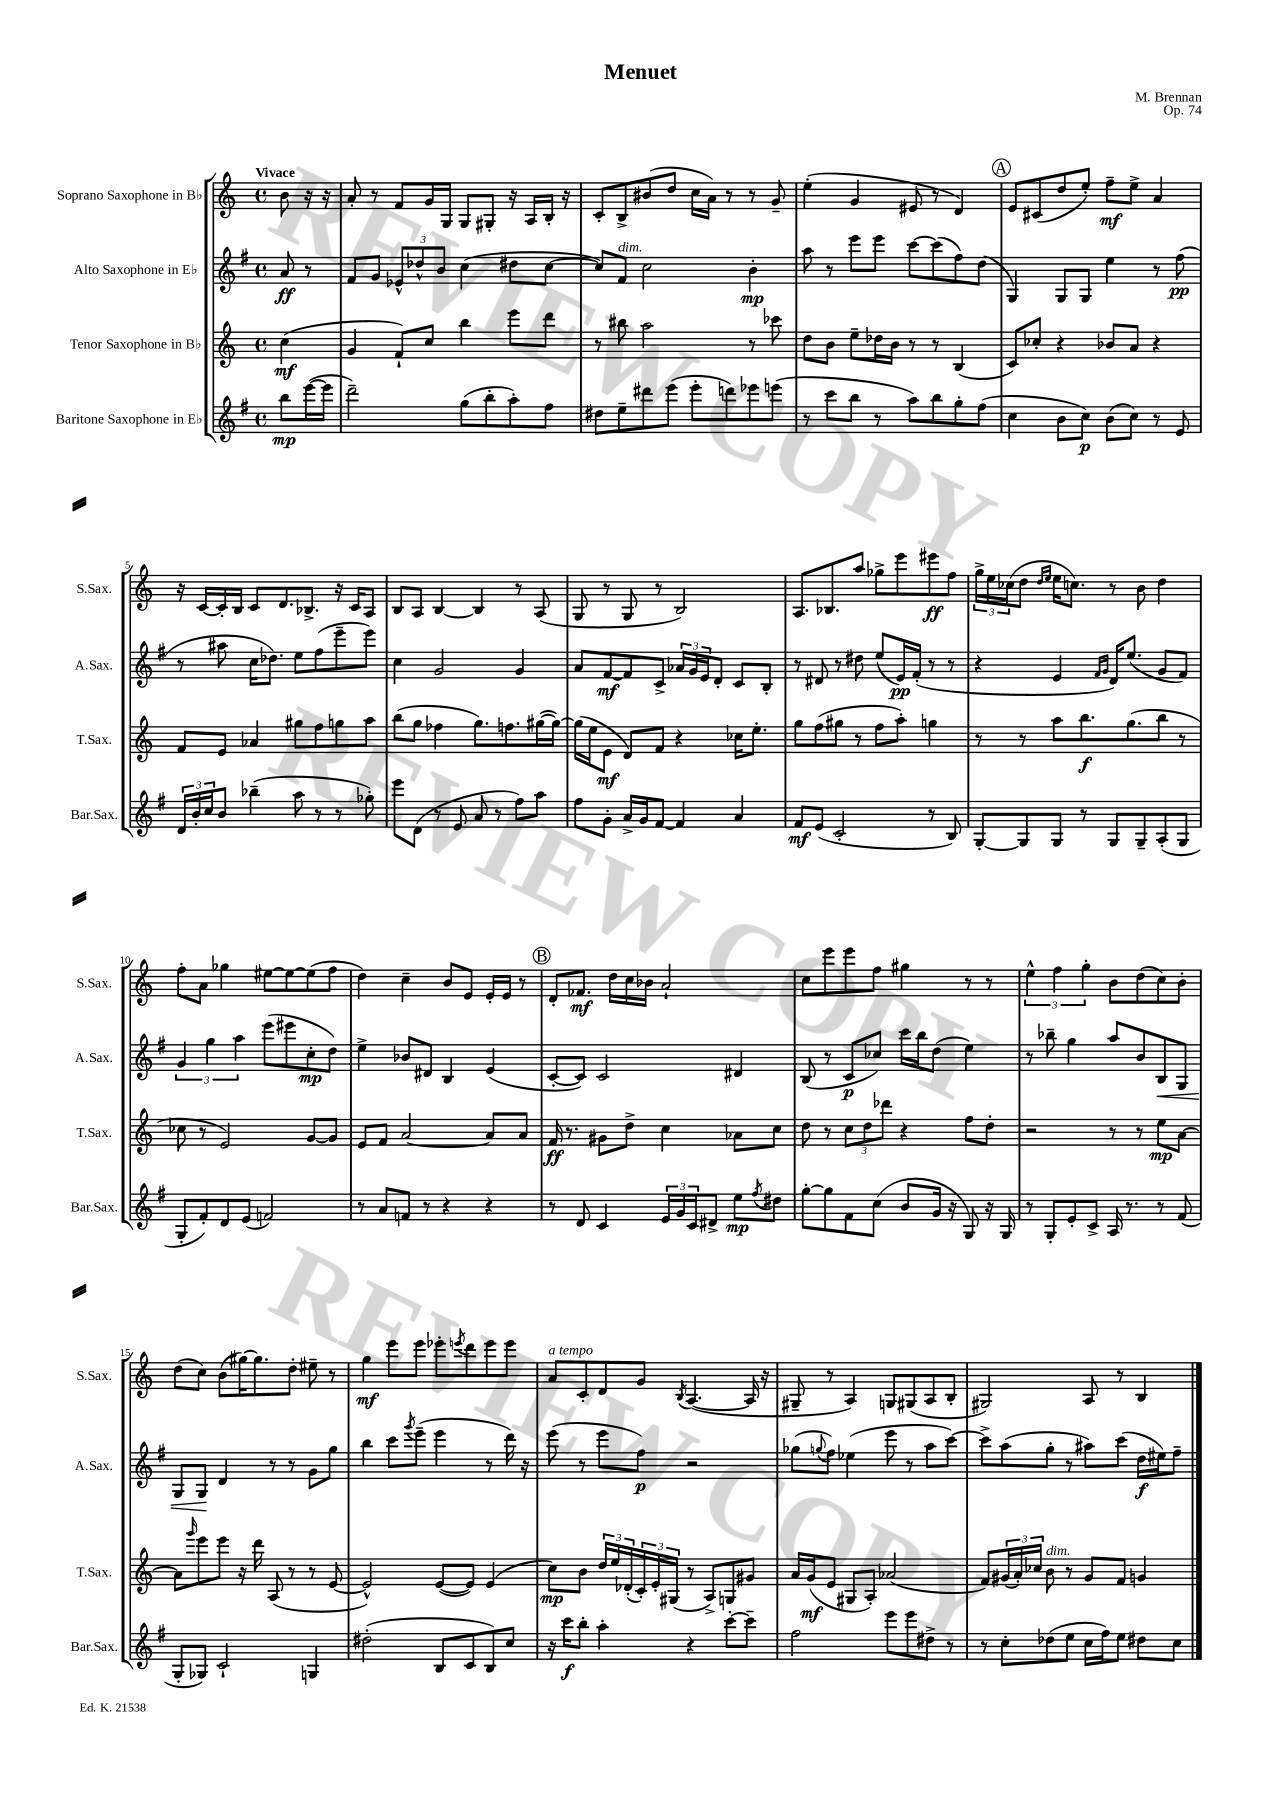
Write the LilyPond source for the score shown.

\header { title = "Menuet" composer = "M. Brennan" opus = "Op. 74" }
<<
\new StaffGroup <<
\new Staff = "s0" \with { instrumentName = "Soprano Saxophone in Bb" shortInstrumentName = "S.Sax." } {
    \clef treble \key c \major \defaultTimeSignature \time 4/4 \partial 4 \tempo "Vivace"
    b'8 r16 r16 |
    a'8-. r8 f'8 g'16 g16 g8 gis8-. r16 a16 b16-. r16 |
    c'8-. b8-> bis'8( d''8 c''16 a'16) r8 r8 g'8-- |
    e''4-.( g'4 eis'8 r8 d'4) |
    \mark \markup { \circle "A" } e'8 cis'8( d''8 e''8-.) f''8--\mf e''8-> a'4 |
    r16 c'16~ c'16-. b16 c'8 d'8. bes8.-> r16 c'16 a8 |
    b8 a8 b4~ b4 r8 a8( |
    g8 r8 g8 r8 b2) |
    a8. bes8. a''8 ges''8-> e'''8 eis'''8\ff f''8 |
    \tuplet 3/2 { g''16-> e''16 ces''16( } d''8 \grace { d''16 e''16 } e''16 c''8.) r8 b'8 d''4 |
    f''8-. a'8 ges''4 eis''8~ eis''8~ eis''8( f''8 |
    d''4) c''4-- b'8 e'8 e'16-. e'16 r8 |
    \mark \markup { \circle "B" } d'8-. fes'8.\mf d''16 c''16 bes'16 a'2-! |
    c''8 e'''8 e'''8 f''8 gis''4 r8 r8 |
    \tuplet 3/2 { e''4-^ f''4 g''4-. } b'8 d''8( c''8) b'8-. |
    d''8( c''8) b'8( gis''16~) gis''8. d''8-. eis''8-- r8 |
    g''4\mf e'''8 e'''8 ees'''8-. \acciaccatura { e'''8 } d'''8 e'''8 e'''8 |
    a'8^\markup { \italic "a tempo" } c'8-. d'8 g'8 \acciaccatura { b8 } a4.~( a16 r16 |
    gis8-- r8 a4) g8 gis8( a8 b8-. |
    gis2) a8 r8 b4 \bar "|." |
}
\new Staff = "s1" \with { instrumentName = "Alto Saxophone in Eb" shortInstrumentName = "A.Sax." } {
    \clef treble \key g \major \defaultTimeSignature \time 4/4 \partial 4
    a'8\ff r8 |
    fis'8 g'8 \tuplet 3/2 { ees'8-^ des''8-^ b'8 } c''4( dis''8 c''8~ |
    c''8) fis'8^\markup { \italic "dim." } c''2 b'4-.\mp |
    a''8 r8 e'''8 e'''8 c'''8~ c'''8( fis''8) d''8( |
    \mark \markup { \circle "A" } g4) g8 g8 e''4 r8 fis''8\pp( |
    r8 ais''8 c''16 des''8.) e''8 fis''8( e'''8-- e'''8) |
    c''4 g'2 g'4 |
    a'8 fis'8~\mf fis'8 c'8-> \tuplet 3/2 { aes'16 g'16 e'16 } d'8-. c'8 b8-. |
    r8 dis'8 r8 dis''8 e''8( e'16\pp) fis'16-.( r8 r8 |
    r4 e'4 \grace { fis'16 g'16 } d'16) e''8.( g'8 fis'8) |
    \tuplet 3/2 { g'4 g''4 a''4 } e'''8( eis'''8 c''8-.\mp d''8) |
    e''4-> bes'8 dis'8 b4 e'4( |
    \mark \markup { \circle "B" } c'8~-. c'8) c'2 dis'4 |
    b8( r8 c'8\p ces''8) c'''16 b''16 d''8( e''4) |
    r8 bes''8-- g''4 a''8 b'8 b8\< g8 |
    g8 g8\! d'4 r8 r8 g'8 g''8 |
    b''4 c'''8 \acciaccatura { g'''8 } e'''8--( e'''4 r8 d'''16) r16 |
    e'''8( r8 e'''8 fis''8\p) r2 |
    ges''8( \appoggiatura { g''8 } fis''8) ees''4( e'''8 r8 a''8 c'''8~) |
    c'''8-> a''8( g''8-. r8 ais''8) c'''8( d''16\f eis''16) fis''8-- \bar "|." |
}
\new Staff = "s2" \with { instrumentName = "Tenor Saxophone in Bb" shortInstrumentName = "T.Sax." } {
    \clef treble \key c \major \defaultTimeSignature \time 4/4 \partial 4
    c''4\mf( |
    g'4 f'8-!) c''8 b''4 e'''8 d'''8 |
    r8 bis''8 a''2 r8 ces'''8 |
    d''8 b'8 e''8-- des''16 b'16 r8 r8 b4( |
    \mark \markup { \circle "A" } c'8) ces''8-. r4 bes'8 a'8 r4 |
    f'8 e'8 aes'4 gis''8 f''8 g''8 a''8 |
    b''8( g''8 fes''4 g''8.) f''8. gis''16~( gis''16~) |
    gis''16( e''16 e'8\mf d'8) f'8 r4 ces''16 e''8.-. |
    g''8 f''8( gis''8 r8 f''8 a''8-.) g''4 |
    r8 r8 a''8 b''8.\f g''8.( b''8 r8 |
    ces''8 r8 e'2) g'8~ g'8 |
    e'8 f'8 a'2~ a'8 a'8 |
    \mark \markup { \circle "B" } f'16\ff r8. gis'8 d''8-> c''4 aes'8 c''8 |
    d''8 r8 \tuplet 3/2 { c''8 d''8 des'''8 } r4 f''8 d''8-. |
    r2 r8 r8 e''8\mp a'8~ |
    a'8 \grace { g'''16 } e'''8 e'''8 r16 d'''16 a8( r8 r8 e'8~ |
    e'2-^) e'8~( e'8) e'4( |
    c''8\mp) b'8 \tuplet 3/2 { d''16 e''16 des'16-.( } \tuplet 3/2 { c'16-.) e'16-. gis16( } r8 a8->) g8 gis'8 |
    a'16 g'16\mf( e'8 gis8 a8-.) aes'2( |
    f'8) \tuplet 3/2 { gis'16( a'16-.) ces''16 } b'8^\markup { \italic "dim." } r8 gis'8 f'8 g'4 \bar "|." |
}
\new Staff = "s3" \with { instrumentName = "Baritone Saxophone in Eb" shortInstrumentName = "Bar.Sax." } {
    \clef treble \key g \major \defaultTimeSignature \time 4/4 \partial 4
    b''8\mp e'''16~( e'''16 |
    d'''2--) g''8( b''8-. a''8-.) fis''8 |
    dis''8 e''8-- dis'''8 e'''8( e'''8-. d'''8) ees'''8 e'''8( |
    r8 c'''8 b''8 r8 a''8) b''8 g''8-. fis''8( |
    \mark \markup { \circle "A" } c''4 b'8 c''8\p) b'8( c''8) r8 e'8 |
    \tuplet 3/2 { d'16 b'16-. c''16 } b'8 bes''4--( a''8 r8 r8 ges''8-.) |
    e'''8 d'8( r8 e'8 a'8 r8 fis''8) a''8 |
    fis''8 g'8-. a'16-> g'16 fis'8~ fis'4 a'4 |
    fis'8\mf e'8( c'2-. r8 b8) |
    g8~-. g8 g8 r8 g8 g8-- a8-.( g8 |
    g8-. fis'8-.) d'8 e'8( f'2) |
    r8 a'8 f'8 r8 r4 r4 |
    \mark \markup { \circle "B" } r8 d'8 c'4 \tuplet 3/2 { e'16 g'16 c'16 } dis'8-> e''8\mp \acciaccatura { fis''8 } dis''8 |
    g''8~-. g''8 fis'8 c''8( b'8 g'16 r16 g8) r16 g16 |
    r8 g8-. e'8-. c'8-> a16 r8. r8 fis'8( |
    g8-. ges8) c'2-! g4 |
    dis''2-.( b8 c'8 b8) c''8 |
    r16 c'''16\f b''8-. a''4-. r4 c'''8~-. c'''8-- |
    fis''2 e'''8 e'''8 dis''8-> r8 |
    r8 c''8-. des''8( e''8 c''16 fis''16) e''8 dis''8 c''8 \bar "|." |
}
>>
>>
